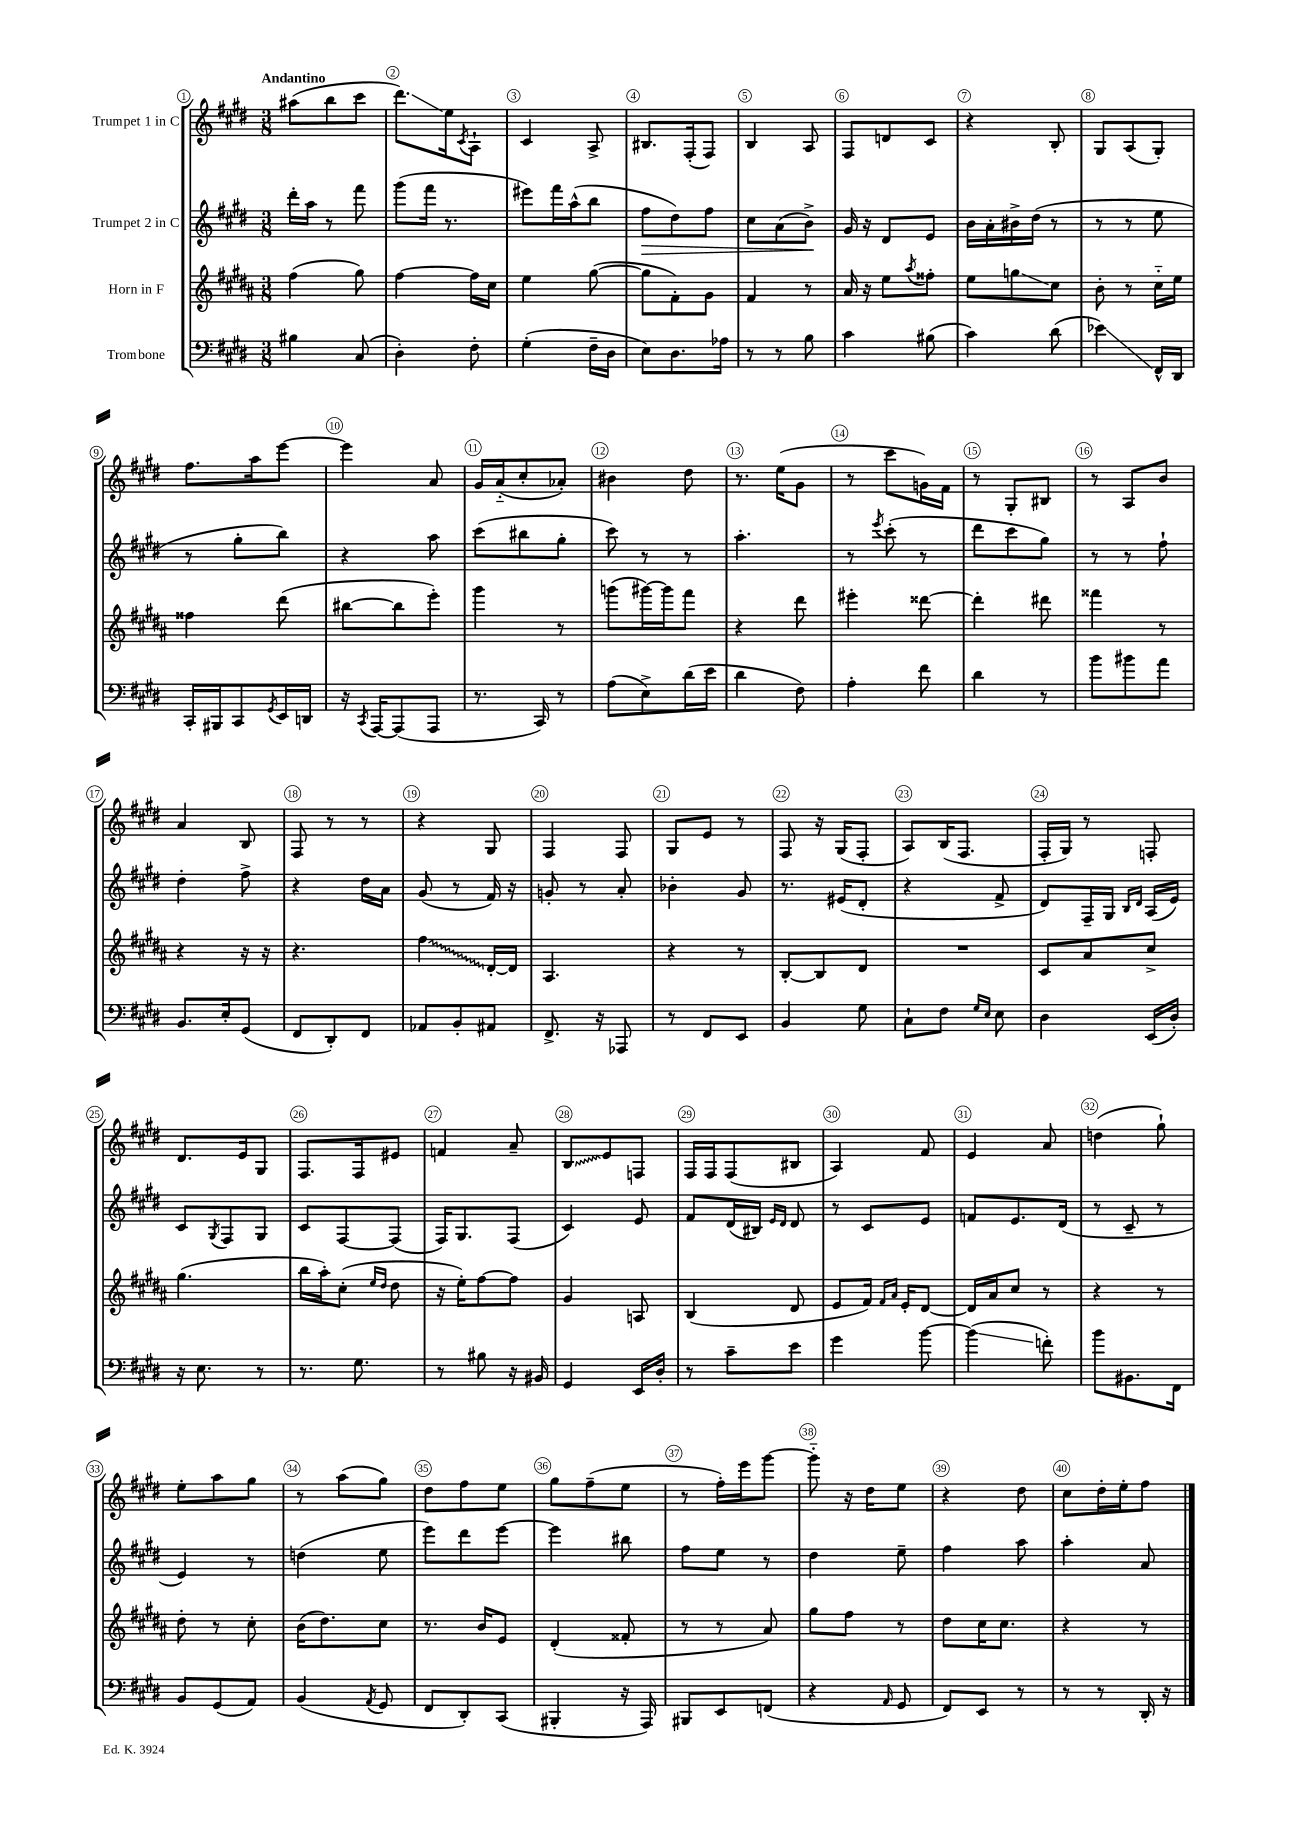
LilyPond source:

<<
\new StaffGroup <<
\new Staff = "s0" \with { instrumentName = "Trumpet 1 in C" } {
    \clef treble \key e \major \numericTimeSignature \time 3/8 \tempo "Andantino"
    ais''8( b''8 cis'''8 |
    dis'''8.\glissando) e''16 \acciaccatura { cis'8 } a8-! |
    cis'4 a8-> |
    bis8. fis16-.( fis8) |
    b4 a8 |
    fis8 d'8 cis'8 |
    r4 b8-. |
    gis8 a8( gis8-.) |
    fis''8. a''16 e'''8~ |
    e'''4 a'8 |
    gis'16 a'16-_( cis''8-. aes'8-.) |
    bis'4 dis''8 |
    r8. e''16( gis'8 |
    r8 cis'''8 g'16) fis'16 |
    r8 gis8-. bis8 |
    r8 a8 b'8 |
    a'4 b8 |
    fis8 r8 r8 |
    r4 gis8 |
    fis4 fis8 |
    gis8 e'8 r8 |
    fis8 r16 gis16( fis8-. |
    a8) b16( fis8. |
    fis16-. gis16) r8 f8-. |
    dis'8. e'16 gis8 |
    fis8. fis16 eis'8 |
    f'4 a'8-- |
    \once \override Glissando.style = #'zigzag b8\glissando e'8 f8 |
    fis16 fis16 fis8( bis8 |
    a4) fis'8 |
    e'4 a'8 |
    d''4( gis''8-!) |
    e''8-. a''8 gis''8 |
    r8 a''8( gis''8) |
    dis''8 fis''8 e''8 |
    gis''8 fis''8--( e''8 |
    r8 fis''16-.) e'''16 gis'''8~ |
    gis'''8-_ r16 dis''16 e''8 |
    r4 dis''8 |
    cis''8 dis''16-. e''16-. fis''8 \bar "|." |
}
\new Staff = "s1" \with { instrumentName = "Trumpet 2 in C" } {
    \clef treble \key e \major \numericTimeSignature \time 3/8
    dis'''16-. a''16 r8 fis'''8 |
    gis'''8( fis'''16 r8. |
    eis'''8) fis'''16 a''16-^( b''8 |
    fis''8\> dis''8) fis''8 |
    cis''8 a'8( b'8->\!) |
    gis'16 r16 dis'8 e'8 |
    b'16 a'16-. bis'16-> dis''16( r8 |
    r8 r8 e''8 |
    r8 gis''8-. b''8) |
    r4 a''8 |
    cis'''8( bis''8 gis''8-. |
    cis'''8) r8 r8 |
    a''4.-. |
    r8 \acciaccatura { e'''8 } cis'''8-.( r8 |
    dis'''8 cis'''8 gis''8) |
    r8 r8 fis''8-! |
    dis''4-. fis''8-> |
    r4 dis''16 a'16 |
    gis'8( r8 fis'16) r16 |
    g'8-. r8 a'8-. |
    bes'4-. gis'8 |
    r8. eis'16( dis'8-. |
    r4 fis'8-> |
    dis'8) fis16-- gis16 \grace { b16 dis'16 } a16( e'16) |
    cis'8 \acciaccatura { gis8 } fis8 gis8 |
    cis'8 fis8~ fis8( |
    fis16) gis8. fis8( |
    cis'4) e'8 |
    fis'8 dis'16( bis16) \grace { e'16 dis'16 } dis'8 |
    r8 cis'8 e'8 |
    f'8 e'8. dis'16( |
    r8 cis'8-- r8 |
    e'4) r8 |
    d''4( e''8 |
    e'''8) dis'''8 e'''8~ |
    e'''4 bis''8 |
    fis''8 e''8 r8 |
    dis''4 e''8-- |
    fis''4 a''8 |
    a''4-. a'8 \bar "|." |
}
\new Staff = "s2" \with { instrumentName = "Horn in F" } {
    \clef treble \key b \major \numericTimeSignature \time 3/8
    fis''4( gis''8) |
    fis''4~ fis''16 cis''16 |
    e''4 gis''8~( |
    gis''8 fis'8-.) gis'8 |
    fis'4 r8 |
    ais'16 r16 e''8 \acciaccatura { ais''8 } fisis''8-. |
    e''8 g''8\glissando cis''8 |
    b'8-. r8 cis''16-_ e''16 |
    fisis''4 dis'''8( |
    bis''8~ bis''8 e'''8-.) |
    gis'''4 r8 |
    g'''8( gis'''16~) gis'''16 fis'''8 |
    r4 dis'''8 |
    eis'''4-. disis'''8~ |
    disis'''4-. dis'''8 |
    fisis'''4 r8 |
    r4 r16 r16 |
    r4. |
    \once \override Glissando.style = #'zigzag fis''4\glissando dis'16~-. dis'16 |
    ais4. |
    r4 r8 |
    b8~-. b8 dis'8 |
    R4. |
    cis'8 ais'8 cis''8-> |
    gis''4.( |
    b''16 ais''16-.) cis''8-.( \grace { e''16 dis''16 } dis''8 |
    r16 e''16-.) fis''8~ fis''8 |
    gis'4 a8 |
    b4( dis'8 |
    e'8 fis'16) \grace { fis'16 ais'16 } e'16-. dis'8~ |
    dis'16 ais'16 cis''8 r8 |
    r4 r8 |
    dis''8-. r8 cis''8-. |
    b'16( dis''8.) cis''8 |
    r8. b'16 e'8 |
    dis'4-.( fisis'8-. |
    r8 r8 ais'8) |
    gis''8 fis''8 r8 |
    dis''8 cis''16 cis''8. |
    r4 r8 \bar "|." |
}
\new Staff = "s3" \with { instrumentName = "Trombone" } {
    \clef bass \key e \major \numericTimeSignature \time 3/8
    bis4 cis8( |
    dis4-.) fis8-. |
    gis4-.( fis16-- dis16 |
    e8) dis8. aes16 |
    r8 r8 b8 |
    cis'4 bis8( |
    cis'4) dis'8( |
    ees'4\glissando) fis,16-^ dis,16 |
    cis,16-. bis,,16 cis,8 \acciaccatura { gis,8 } e,16 d,16 |
    r16 \acciaccatura { cis,8 } a,,16~ a,,8( a,,8 |
    r8. cis,16) r8 |
    a8( e8->) dis'16( e'16 |
    dis'4 fis8) |
    a4-. fis'8 |
    dis'4 r8 |
    b'8 bis'8 a'8 |
    b,8. e16-. gis,8( |
    fis,8 dis,8-.) fis,8 |
    aes,8 b,8-. ais,8 |
    fis,8.-> r16 aes,,8 |
    r8 fis,8 e,8 |
    b,4 gis8 |
    cis8-! fis8 \grace { gis16 e16 } e8 |
    dis4 e,16( dis16-.) |
    r16 e8. r8 |
    r8. gis8. |
    r8 bis8 r16 bis,16 |
    gis,4 e,16 dis16-. |
    r8 cis'8-- e'8 |
    gis'4 b'8~ |
    b'4\glissando( f'8-.) |
    b'8 bis,8. fis,16 |
    b,8 gis,8( a,8) |
    b,4( \acciaccatura { a,8 } gis,8 |
    fis,8 dis,8-.) cis,8( |
    bis,,4-. r16 a,,16) |
    bis,,8 e,8 f,8( |
    r4 \grace { a,16 } gis,8 |
    fis,8) e,8 r8 |
    r8 r8 dis,16-. r16 \bar "|." |
}
>>
>>
\layout { \context { \Score \override BarNumber.break-visibility = ##(#f #t #t) barNumberVisibility = #all-bar-numbers-visible \override BarNumber.stencil = #(make-stencil-circler 0.1 0.3 ly:text-interface::print) } }
